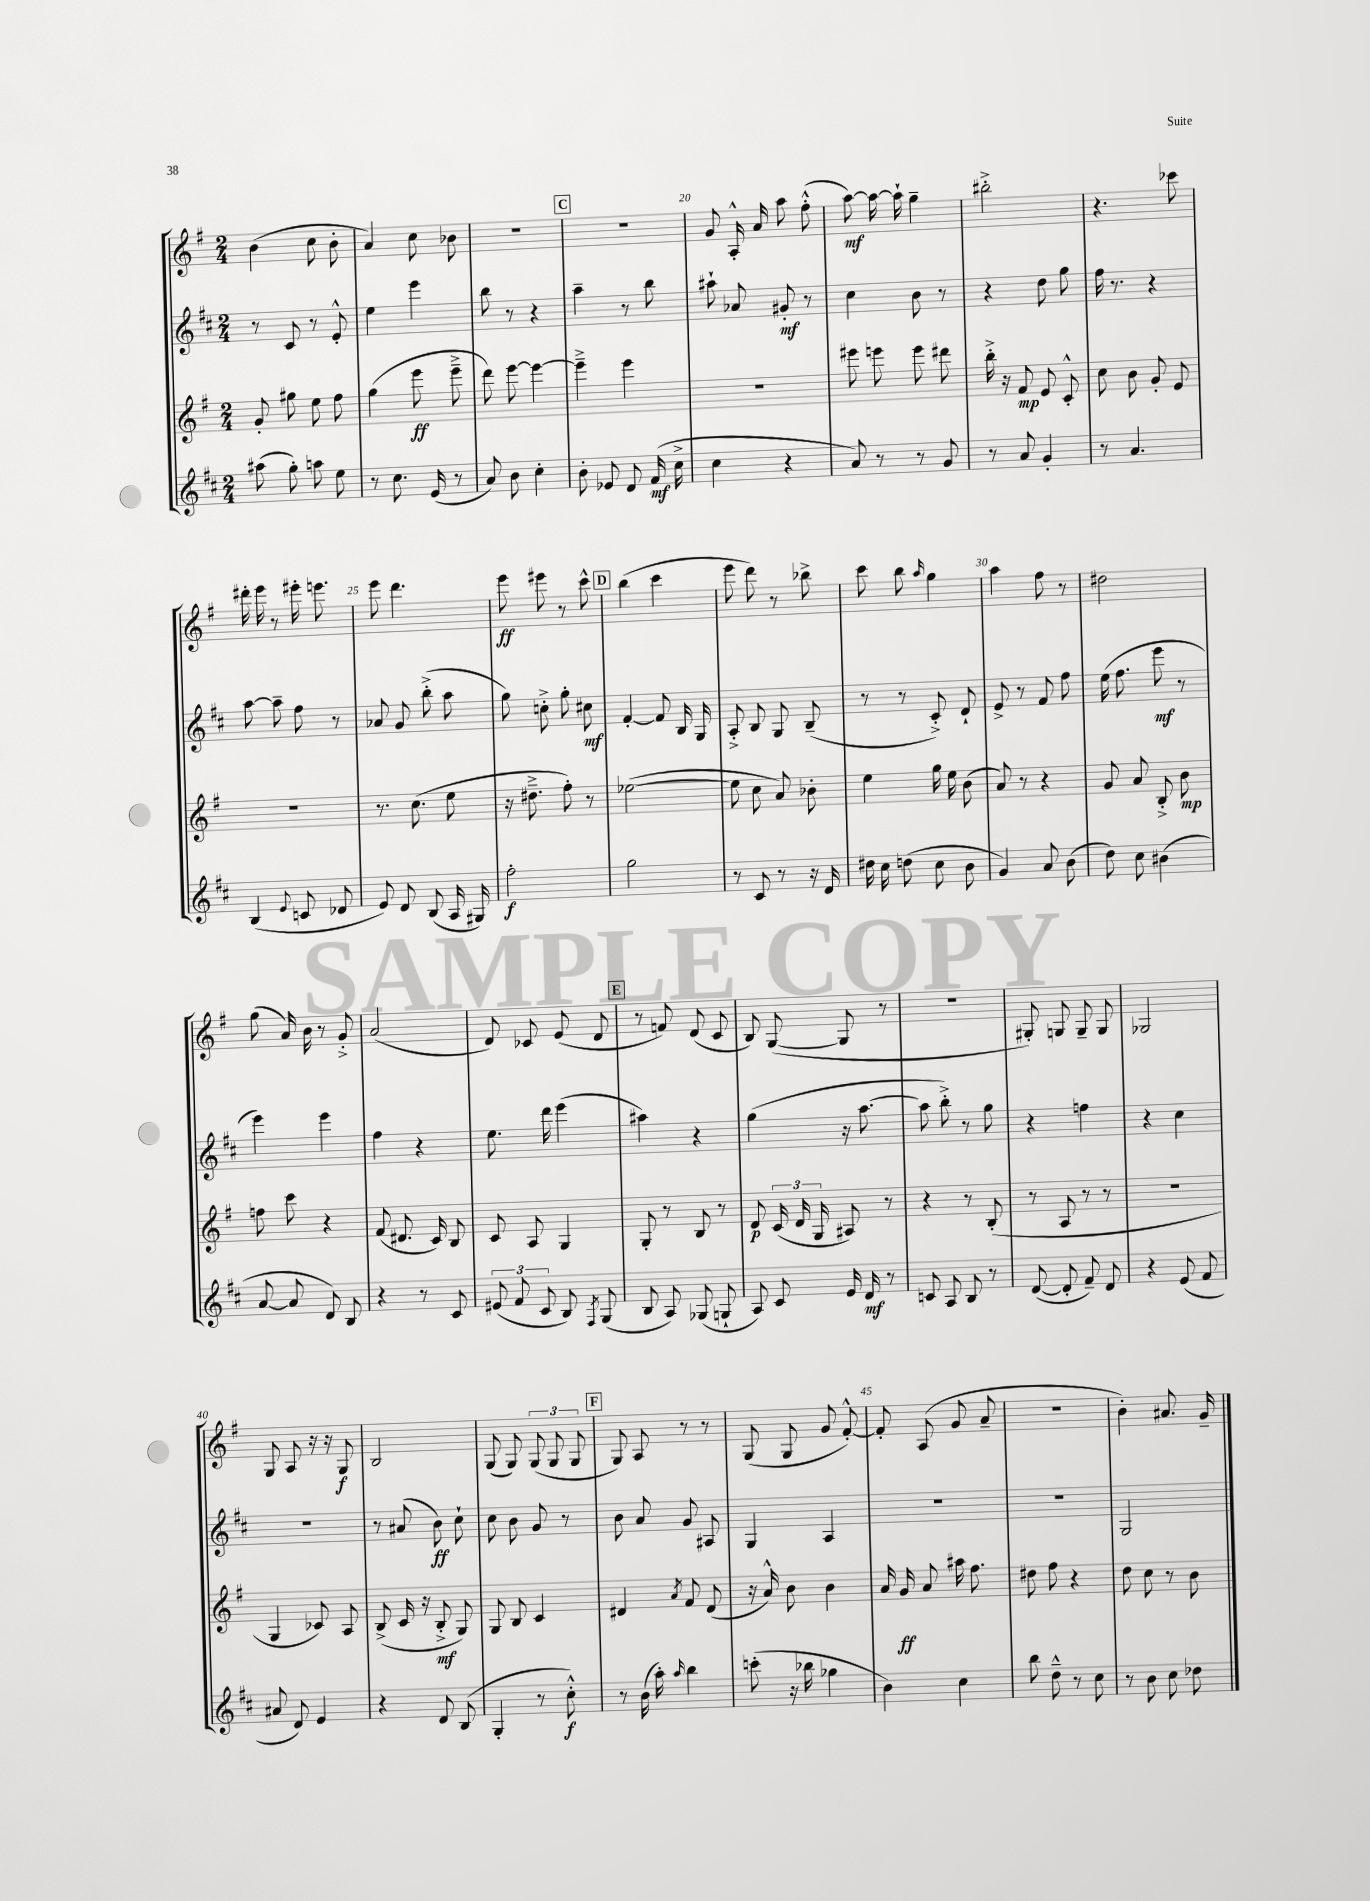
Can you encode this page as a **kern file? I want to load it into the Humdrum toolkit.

**kern	**dynam	**kern	**dynam	**kern	**dynam	**kern	**dynam
*part4	*part4	*part3	*part3	*part2	*part2	*part1	*part1
*staff4	*staff4	*staff3	*staff3	*staff2	*staff2	*staff1	*staff1
*clefG2	*	*clefG2	*	*clefG2	*	*clefG2	*
*k[f#c#]	*	*k[f#]	*	*k[f#c#]	*	*k[f#]	*
*M2/4	*	*M2/4	*	*M2/4	*	*M2/4	*
=16	=16	=16	=16	=16	=16	=16	=16
(8aa#X\	.	8g'/	.	8r	.	(4b\	.
8gg'\)	.	8gg#X\	.	8c#/	.	.	.
8aan\	.	8ee\	.	8r	.	8cc\	.
8ee\	.	8ff#\	.	8e'^^/	.	8b'\	.
=17	=17	=17	=17	=17	=17	=17	=17
8r	.	(4gg\	.	4ee\	.	4a/)	.
8.cc#\	.	.	.	.	.	.	.
.	.	8eee\	ff	4eee\	.	8cc\	.
(16e/	.	.	.	.	.	.	.
8r	.	8eee~^\	.	.	.	8b-X\	.
=18	=18	=18	=18	=18	=18	=18	=18
8a/)	.	8ddd\)	.	8bb\	.	2r	.
8b\	.	[8eee\	.	8r	.	.	.
4cc#'\	.	4eee\_	.	4r	.	.	.
!!LO:REH:place=s1:t=C
=19	=19	=19	=19	=19	=19	=19	=19
8b'\	.	4eee~^\]	.	4aa~\	.	2r	.
8e-X/	.	.	.	.	.	.	.
8d/	.	4eee\	.	8r	.	.	.
(16f#/	mf	.	.	8bb\	.	.	.
16cc#^\	.	.	.	.	.	.	.
=20	=20	=20	=20	=20	=20	=20	=20
4cc#\	.	2r	.	8aa#X`\	.	8g/	.
.	.	.	.	8a-X/	.	16A'^^/	.
.	.	.	.	.	.	16a/	.
4r	.	.	.	8g#X'/	mf	8aa\	.
.	.	.	.	8r	.	(8ff#'^^\	.
=21	=21	=21	=21	=21	=21	=21	=21
8a/)	.	8eee#X\	.	4cc#\	.	[8aa\)	mf
8r	.	8eeen\	.	.	.	16aa\_	.
.	.	.	.	.	.	16aa`\]	.
8r	.	8eee\	.	8b\	.	4gg~\	.
8g/	.	8ddd#X\	.	8r	.	.	.
=22	=22	=22	=22	=22	=22	=22	=22
8r	.	16bb'^\	.	4r	.	2bb#X'^\	.
.	.	16r	.	.	.	.	.
8a/	.	8f#/	mp	.	.	.	.
4g'/	.	8e/	.	8dd\	.	.	.
.	.	8c'^^/	.	8gg\	.	.	.
=23	=23	=23	=23	=23	=23	=23	=23
8r	.	8cc\	.	16ff#\	.	4.r	.
.	.	.	.	8.r	.	.	.
4.a/	.	8b\	.	.	.	.	.
.	.	8g'/	.	4r	.	.	.
.	.	8e/	.	.	.	8ccc-X\	.
!!LO:LB:g=z
=24	=24	=24	=24	=24	=24	=24	=24
(4B/	.	2r	.	[8aa\	.	16ddd#X'\	.
.	.	.	.	.	.	16eee\	.
.	.	.	.	8aa~\]	.	8r	.
8qqe/	.	.	.	.	.	.	.
8cn/	.	.	.	8ff#\	.	16eee#X'\	.
.	.	.	.	.	.	8.eeen\	.
8d-X/	.	.	.	8r	.	.	.
=25	=25	=25	=25	=25	=25	=25	=25
8e/)	.	8.r	.	8a-X/	.	8eee\	.
8d/	.	.	.	8g/	.	4.ddd\	.
.	.	(8.cc\	.	.	.	.	.
(8B/	.	.	.	(8bb'^\	.	.	.
16A/	.	8ee\	.	8aa\	.	.	.
16G#X/)	.	.	.	.	.	.	.
=26	=26	=26	=26	=26	=26	=26	=26
2ff#'\	f	16r	.	8gg\)	.	8eee\	ff
.	.	8.dd#X~^\	.	.	.	.	.
.	.	.	.	8ccn'^\	.	8eee#X\	.
.	.	8ff#'\)	.	8gg'\	.	8r	.
.	.	8r	.	8cc#X\	mf	8ccc^^\	.
!!LO:REH:place=s1:t=D
=27	=27	=27	=27	=27	=27	=27	=27
2gg\	.	([2ee-X\	.	[4f#'/	.	(4bb\	.
.	.	.	.	8f#/]	.	4ccc\	.
.	.	.	.	16B/	.	.	.
.	.	.	.	16G/	.	.	.
=28	=28	=28	=28	=28	=28	=28	=28
8r	.	8ee-\]	.	8A'^/	.	8eee\	.
8c#/	.	8cc\	.	8B/	.	8ddd\)	.
8r	.	8a/)	.	8G/	.	8r	.
16r	.	8b-X'\	.	(8B~/	.	8bb-X^\	.
16d/	.	.	.	.	.	.	.
=29	=29	=29	=29	=29	=29	=29	=29
16dd#X\	.	4ee\	.	8r	.	8ccc\	.
16cc#\	.	.	.	.	.	.	.
(8ddn\	.	.	.	8r	.	8bb\	.
.	.	.	.	.	.	16qqaa/	.
8cc#\	.	16gg\	.	8c#'^/)	.	4gg\	.
.	.	16ee\	.	.	.	.	.
8b\	.	(8b\	.	8d`/	.	.	.
=30	=30	=30	=30	=30	=30	=30	=30
4g/)	.	8a/)	.	8e^/	.	4aa\	.
.	.	8r	.	8r	.	.	.
8a/	.	4r	.	8f#/	.	8ff#\	.
(8b\	.	.	.	8ff#\	.	8r	.
=31	=31	=31	=31	=31	=31	=31	=31
8dd\)	.	8g/	.	(16ee\	.	2dd#X\	.
.	.	.	.	8.ff#\	.	.	.
8cc#\	.	8a/	.	.	.	.	.
(4b#X\	.	8B'^/	.	8eee\	mf	.	.
.	.	8b\	mp	8r	.	.	.
!!LO:LB:g=z
=32	=32	=32	=32	=32	=32	=32	=32
[8a/	.	8ffn\	.	4eee\)	.	(8gg\	.
8a/]	.	8ccc\	.	.	.	16a/)	.
.	.	.	.	.	.	16b\	.
8d/)	.	4r	.	4eee\	.	8r	.
8B/	.	.	.	.	.	8g'^/	.
=33	=33	=33	=33	=33	=33	=33	=33
4r	.	(8f#/	.	4ff#\	.	(2a/	.
.	.	8.d#X/	.	.	.	.	.
8r	.	.	.	4r	.	.	.
.	.	16c/)	.	.	.	.	.
8c#/	.	8B/	.	.	.	.	.
=34	=34	=34	=34	=34	=34	=34	=34
(12e#X/	.	8c/	.	8.ee\	.	8d/)	.
12f#/	.	.	.	.	.	.	.
.	.	8A/	.	.	.	8c-X/	.
12c#/	.	.	.	.	.	.	.
.	.	.	.	16ddd\	.	.	.
8B/)	.	4G/	.	(4eee\	.	(8e/	.
8qF#/	.	.	.	.	.	.	.
(8G/	.	.	.	.	.	8d/	.
!!LO:REH:place=s1:t=E
=35	=35	=35	=35	=35	=35	=35	=35
8B/	.	8G'/	.	4aa#X\)	.	8r	.
8A/)	.	8r	.	.	.	8fn/)	.
(8G-X/	.	8B/	.	4r	.	(8d/	.
8Gn`/	.	8r	.	.	.	8c/	.
=36	=36	=36	=36	=36	=36	=36	=36
8A/)	.	8d/	p	(4gg\	.	8B/)	.
8c#/	.	(24c/	.	.	.	([8G/	.
.	.	24d/	.	.	.	.	.
.	.	24G/	.	.	.	.	.
16e/	.	8A#X/)	.	16r	.	8G/]	.
16d/	mf	.	.	[8.aa\	.	.	.
8r	.	8r	.	.	.	8r	.
=37	=37	=37	=37	=37	=37	=37	=37
8cn/	.	4r	.	8aa\]	.	2r	.
8A/	.	.	.	8bb'^\)	.	.	.
8B/	.	8r	.	8r	.	.	.
8r	.	(8B'/	.	8gg\	.	.	.
=38	=38	=38	=38	=38	=38	=38	=38
([8d/	.	8r	.	4r	.	8G#X'/)	.
8d'/]	.	8A/	.	.	.	8Gn/	.
8f#~/)	.	8r	.	4ffn\	.	8G~/	.
8d/	.	8r	.	.	.	8G/	.
=39	=39	=39	=39	=39	=39	=39	=39
4r	.	2r	.	4r	.	2G-X/	.
(8e/	.	.	.	4cc#\	.	.	.
8f#/	.	.	.	.	.	.	.
!!LO:LB:g=z
=40	=40	=40	=40	=40	=40	=40	=40
8a#X/	.	4G/	.	2r	.	8G/	.
8d/)	.	.	.	.	.	8A/	.
4e/	.	8c-X/)	.	.	.	16r	.
.	.	.	.	.	.	16r	.
.	.	8A/	.	.	.	8G/	f
=41	=41	=41	=41	=41	=41	=41	=41
4r	.	(8B^/	.	8r	.	2B/	.
.	.	16c/	.	(8a#X/	.	.	.
.	.	16r	.	.	.	.	.
8d/	.	8B'^/	mf	8b\)	ff	.	.
(8B/	.	8G/)	.	8cc#`\	.	.	.
=42	=42	=42	=42	=42	=42	=42	=42
4G'/	.	8G/	.	8cc#\	.	(8G/	.
.	.	8B/	.	8b\	.	8G/)	.
8r	.	4c/	.	8g/	.	(12G/	.
.	.	.	.	.	.	12G/	.
8cc#'^^\)	f	.	.	8r	.	.	.
.	.	.	.	.	.	12G/	.
!!LO:REH:place=s1:t=F
=43	=43	=43	=43	=43	=43	=43	=43
8r	.	4d#X/	.	8b\	.	8G/)	.
(16b\	.	.	.	8a/	.	8A/	.
16aa'\)	.	.	.	.	.	.	.
16qqaa/	.	8qa/	.	.	.	.	.
4bb\	.	8f#/	.	8g/	.	8r	.
.	.	(8d#/	.	8A#X/	.	8r	.
=44	=44	=44	=44	=44	=44	=44	=44
(8cccn'\	.	16r	.	4G/	.	(8G/	.
.	.	16a^^/)	.	.	.	.	.
16r	.	8b\	.	.	.	8G/	.
16bb-X\	.	.	.	.	.	.	.
4gg-X\	.	4b\	.	4A/	.	8g/	.
.	.	.	.	.	.	[8f#'^^/)	.
=45	=45	=45	=45	=45	=45	=45	=45
4b\)	.	16a/	.	2r	.	8f#'/]	.
.	.	16g/	ff	.	.	.	.
.	.	8a/	.	.	.	(8A/	.
4cc#\	.	16aa#X\	.	.	.	8g/	.
.	.	8.ff#\	.	.	.	.	.
.	.	.	.	.	.	8a~/	.
=46	=46	=46	=46	=46	=46	=46	=46
8bb\	.	8dd#X\	.	2r	.	2r	.
8dd~^^\	.	8ff#\	.	.	.	.	.
8r	.	4r	.	.	.	.	.
8cc#\	.	.	.	.	.	.	.
=47	=47	=47	=47	=47	=47	=47	=47
8r	.	8dd\	.	2G/	.	4b'\)	.
8b\	.	8cc\	.	.	.	.	.
8cc#\	.	8r	.	.	.	8.a#X/	.
8dd-X\	.	8b\	.	.	.	.	.
.	.	.	.	.	.	16g~/	.
==	==	==	==	==	==	==	==
*-	*-	*-	*-	*-	*-	*-	*-
